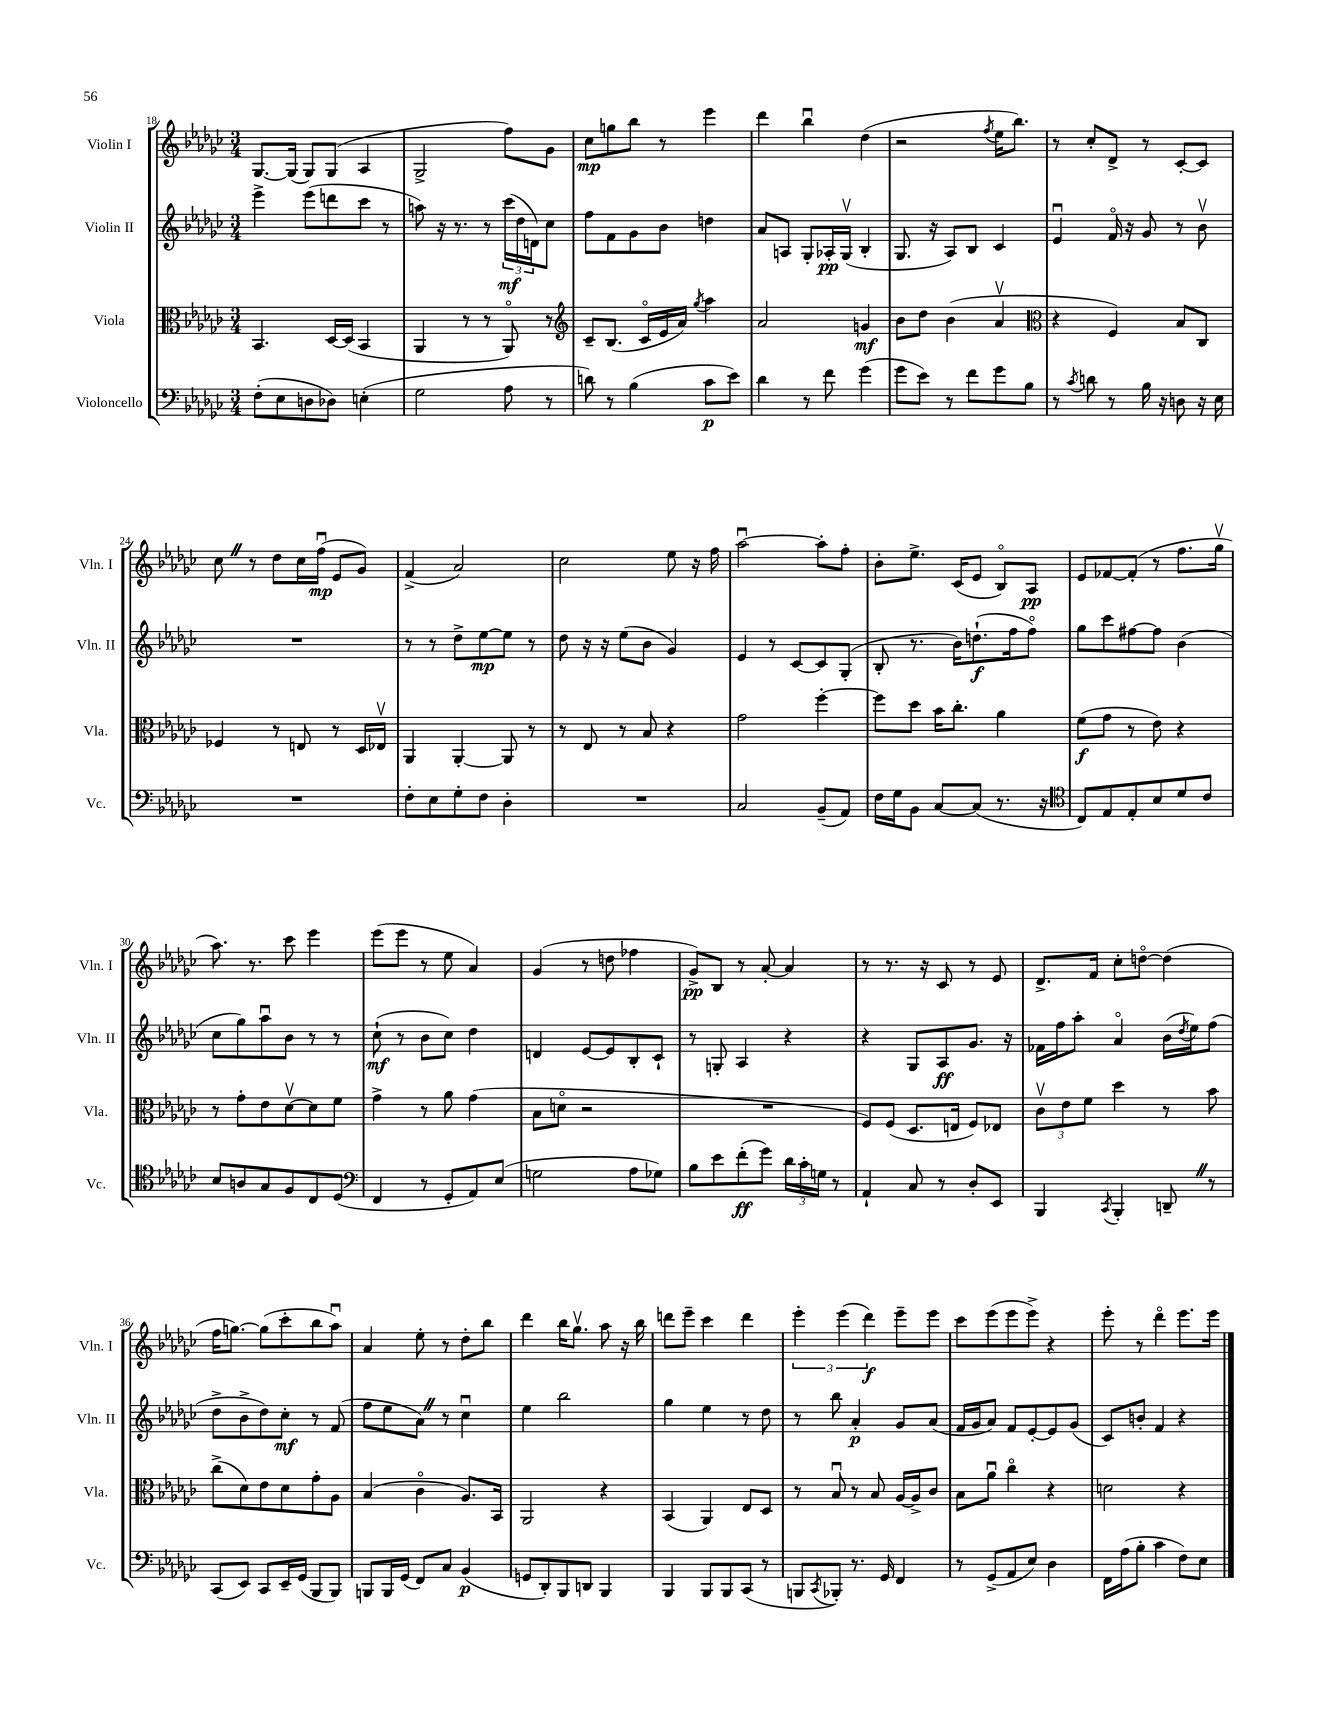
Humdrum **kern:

**kern	**kern	**kern	**kern
*staff4	*staff3	*staff2	*staff1
*clefF4	*clefC3	*clefG2	*clefG2
*k[b-e-a-d-g-c-]	*k[b-e-a-d-g-c-]	*k[b-e-a-d-g-c-]	*k[b-e-a-d-g-c-]
*M3/4	*M3/4	*M3/4	*M3/4
(8F'\L	4.BB-/	4eee-^\	[8.G-/L
8E-\	.	.	.
.	.	.	(16G-/]Jk
8D\	.	(8eee-\L	8G-/L)
8D-\J)	[16D-/LL	8ddd\	(8G-/J
.	(16D-/]JJ	.	.
(4E'\	4BB-/	8ccc-\J	4A-/
.	.	8r	.
=	=	=	=
2G-\	4AA-/	8aa\)	2G-^/
.	.	16r	.
.	.	8.r	.
.	8r	.	.
.	8r	8r	.
8A-\	8AA-o/)	(24ccc-\LL	8ff\L)
.	.	24dd-\	.
.	.	24d\J)	.
8r	8r	8cc-\J	8g-\J
=	=	=	=
*	*clefG2	*	*
8d\)	8c-~/L	8ff\L	8cc-\L
8r	(8.B-/J	8f\	8gg\
(4B-\	.	8g-\	8bb-\J
.	16c-o/LL	.	.
.	16e-/	8b-\J	8r
.	16a-/JJ)	.	.
.	8qgg-/	.	.
8c-\L	4aa-\	4dd\	4eee-\
8e-\J)	.	.	.
=	=	=	=
4d-\	2a-/	8a-/L	4ddd-\
.	.	8A/J	.
8r	.	8G-'/L	4bb-u\
8f\	.	16A-'/L	.
.	.	(16G-v/JJ	.
(4g-\	4g/	4B-'/	(4dd-\
=	=	=	=
8g-\L	8b-\L	8.G-/	2r
8e-\J)	8dd-\J	.	.
.	.	16r	.
8r	(4b-\	8A-/L)	.
8f\L	.	8B-/J	.
.	.	.	8qff/
8g-\	4a-v/	4c-/	16ee-\LK
.	.	.	8.bb-\J)
8B-\J	.	.	.
=	=	=	=
*	*clefC3	*	*
8r	4r	4e-u/	8r
8qc-/	.	.	.
8d\	.	.	8cc-'/L
8r	4F/)	16fo/	8d-^/J
.	.	16r	.
16B-\	.	8g-/	8r
16r	.	.	.
8D\	8B-/L	8r	[8c-'/L
16r	8C-/J	8b-v\	8c-/]J
16E-\	.	.	.
=	=	=	=
2.r	4F-/	2.r	8cc-\
.	.	.	8r
.	8r	.	8dd-\L
.	8E/	.	16cc-\L
.	.	.	(16ffu\JJ
.	8r	.	8e-/L
.	16D-/LL	.	8g-/J)
.	16E-v/JJ	.	.
=	=	=	=
8F'\L	4AA-/	8r	(4f^/
8E-\	.	8r	.
8G-'\	[4AA-'/	8dd-^\L	2a-/)
8F\J	.	[8ee-\	.
4D-'\	8AA-/]	8ee-\]J	.
.	8r	8r	.
=	=	=	=
2.r	8r	8dd-\	2cc-\
.	8E-/	16r	.
.	.	16r	.
.	8r	(8ee-\L	.
.	8B-/	8b-\J	.
.	4r	4g-/)	8ee-\
.	.	.	16r
.	.	.	16ff\
=	=	=	=
2C-/	2g-\	4e-/	[2aa-u\
.	.	8r	.
.	.	[8c-/L	.
(8BB-~/L	[4ff'\	8c-/]	8aa-'\]L
8AA-/J)	.	(8G-'/J	8ff'\J
=	=	=	=
16F\LL	8ff\]L	8B-'/	8b-'\L
16G-\J	.	.	.
8BB-\J	8dd-\J	8.r	8.ee-^\J
[8C-/L	16b-\LK	.	.
.	8.cc-'\J	16b-\LK)	(16c-/LK
(8C-/]J	.	(8.dd`\	8e-/J
8.r	4a-\	.	8B-o/L)
.	.	16ff\k	.
.	.	8ffo\J)	8A-/J
16r	.	.	.
=	=	=	=
*clefC4	*	*	*
8C-/L)	(8f\L	8gg-\L	8e-/L
8E-/	8g-\J	8ccc-\	[8f-/
8E-'/	8r	[8ff#\	(8f-'/]J
8B-/	8e-\)	8ff#\]J	8r
8d-/	4r	(4b-\	8.ff\L
8c-/J	.	.	.
.	.	.	16gg-v\Jk
=	=	=	=
8B-/L	8r	8cc-\L	8.aa-\)
8A/	8g-'\L	8gg-\)	.
.	.	.	8.r
8G-/	8e-\	8aa-u\	.
8F/	[8d-v\	8b-\J	8ccc-\
8C-/	8d-\]	8r	4eee-\
(8D-/J	8f\J	8r	.
=	=	=	=
*clefF4	*	*	*
4FF/	4g-^\	(8cc-`\	(8eee-\L
.	.	8r	8eee-\J
8r	8r	8b-\L	8r
8GG-'/L	8a-\	8cc-\J)	8ee-\
8AA-/)	(4g-\	4dd-\	4a-/)
(8E-/J	.	.	.
=	=	=	=
2G\	8B-\L	4d/	(4g-/
.	8do\J	.	.
.	2r	[8e-/L	8r
.	.	8e-/]	8dd\
8A-\L	.	8B-'/	4ff-\
8G-\J)	.	8c-`/J	.
=	=	=	=
8B-\L	2.r	8r	8g-^/L)
8e-\	.	8G'/	8B-/J
(8f'\	.	4A-/	8r
8g-\J)	.	.	[8a-'/
24d-\LL	.	4r	4a-/]
24c-'\	.	.	.
24G\JJ	.	.	.
8r	.	.	.
=	=	=	=
4AA-`/	8F/L)	4r	8r
.	(8F/J	.	8.r
8C-/	8.D-/L	8G-/L	.
.	.	.	16r
8r	.	8A-/	8c-/
.	16E/Jk	.	.
8D-'/L	8F/L)	8.g-/J	8r
8EE-/J	8E-/J	.	8e-/
.	.	16r	.
=	=	=	=
4BBB-/	12c-v\L	16f-\LL	8.d-^/L
.	.	16ff\J	.
.	12e-\	.	.
.	.	8aa-'\J	.
.	12f\J	.	.
.	.	.	16f/Jk
8qCC-/	.	.	.
4BBB-'/	4dd-\	4a-o/	8cc-'\L
.	.	.	[8ddo\J
8DD~/	8r	(16b-\LL	(4dd\]
.	.	8qdd-/	.
.	.	16ee-\J)	.
8r	8b-\	(8ff\J	.
=	=	=	=
(8CC-/L	(8cc-^\L	8dd-^\L	16ff\LK
.	.	.	[8.gg\J)
8EE-/J)	8d-\)	8b-^\	.
8CC-/L	8e-\	8dd-\)	(8gg\]L
16EE-~/L	8d-\	8cc-'\J	8ccc-'\
(16GG-/JJ	.	.	.
8BBB-/L	8g-'\	8r	8bb-\
8BBB-/J)	8A-\J	(8f/	8aa-u\J)
=	=	=	=
8BBB/L	(4B-/	8ff\L	4a-/
16BBB/L	.	8ee-\	.
(16GG-/JJ	.	.	.
8FF/L)	4c-o\	8a-\J)	8ee-'\
8C-/J	.	8r	8r
(4BB-/	8.A-/L)	4cc-u\	8dd-'\L
.	.	.	8bb-\J
.	16BB-/Jk	.	.
=	=	=	=
8GG/L	2AA-/	4ee-\	4ddd-\
8DD-'/)	.	.	.
8BBB-/	.	2bb-\	16bb-\LK
.	.	.	8.gg-v\J
8DD/J	.	.	.
4BBB-/	4r	.	8aa-\
.	.	.	16r
.	.	.	16bb-\
=	=	=	=
4BBB-/	(4BB-/	4gg-\	8ddd\L
.	.	.	8eee-~\J
8BBB-/L	4AA-/)	4ee-\	4ccc-\
8BBB-/	.	.	.
(8CC-/J	8E-/L	8r	4ddd\
8r	8D-/J	8dd-\	.
=	=	=	=
8BBB/L	8r	8r	6eee-'\
8qCC-/	.	.	.
8BBB-'/J)	8B-u/	8bb-\	.
.	.	.	(6eee-\
8.r	8r	4a-'/	.
.	.	.	6ddd-\)
.	8B-/	.	.
16GG-/	.	.	.
4FF/	[16A-/LL	8g-/L	8eee-~\L
.	16A-^/]J	.	.
.	8c-/J	(8a-/J	8eee-\J
=	=	=	=
8r	8B-\L	16f/LL	8ccc-\L
.	.	16g-/J	.
(8GG-^/L	8a-u\J	8a-/J)	(8eee-\
8AA-/	4cc-o\	8f/L	8eee-\
8E-/J)	.	[8e-'/	8eee-^\J)
4D-\	4r	8e-/]	4r
.	.	(8g-/J	.
=	=	=	=
16FF\LL	2d\	8c-/L)	8eee-'\
(16A-\J	.	.	.
8B-'\J	.	8b'/J	8r
4c-\	.	4f/	4ddd-o\
8F\L)	4r	4r	8.eee-\L
8E-\J	.	.	.
.	.	.	16eee-\Jk
==	==	==	==
*-	*-	*-	*-
